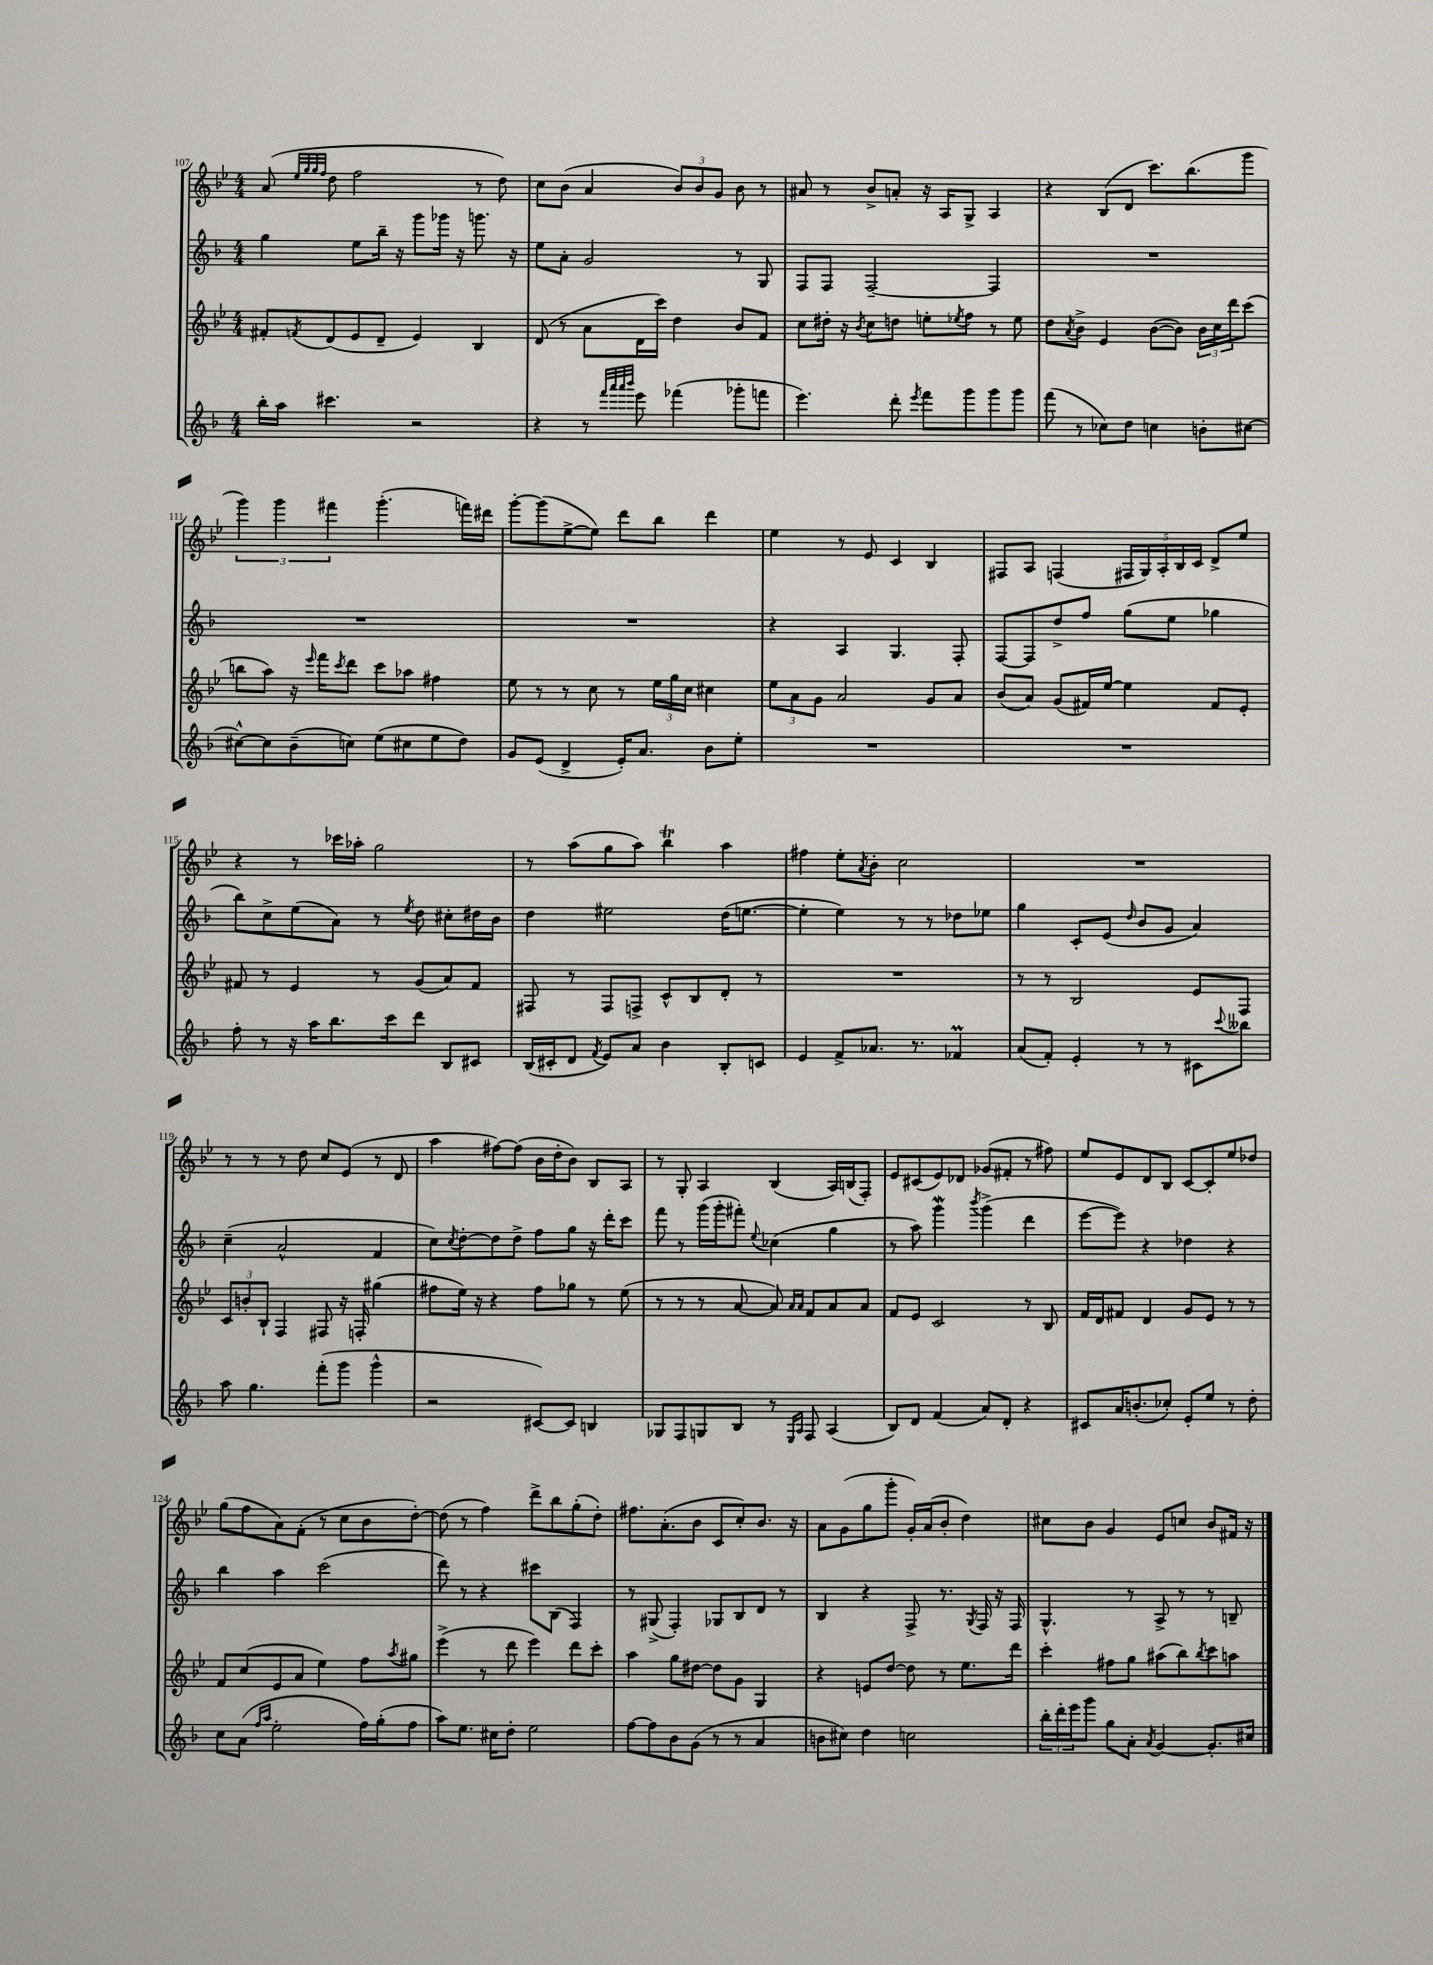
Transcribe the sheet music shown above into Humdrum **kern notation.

**kern	**kern	**kern	**kern
*staff4	*staff3	*staff2	*staff1
*clefG2	*clefG2	*clefG2	*clefG2
*k[b-]	*k[b-e-]	*k[b-]	*k[b-e-]
*M4/4	*M4/4	*M4/4	*M4/4
16bb-'	8f#'	4gg	(8a
16aa	.	.	.
.	.	.	32qqee-
.	.	.	32qqgg
.	.	.	32qqgg
.	8qf	.	32qqff
4.ccc#	(8d	.	8dd
.	8e-	8ee	2ff
.	8d~	16bb-~	.
.	.	16r	.
2r	4e-)	8ggg	.
.	.	16ggg-	.
.	.	16r	.
.	4B-	8.ggg	8r
.	.	.	8dd)
.	.	16r	.
=	=	=	=
4r	(8d	8ee	8cc
.	8r	8a'	(8b-
8r	8a	2g	4a
32qqfff	.	.	.
32qqaaa	.	.	.
32qqaaa	.	.	.
32qqbbb-	.	.	.
8eee	16d	.	.
.	16ccc)	.	.
(4fff-	4dd	.	12b-)
.	.	.	12b-
.	.	.	12g
8ggg-'	8b-	8r	8b-
8fff	8f	8G	8r
=	=	=	=
4.eee)	8cc	8F	8a#
.	16dd#'	8F	8r
.	16r	.	.
.	8qb-	.	.
.	8cc	[2F~	8b-^
8ddd'	8dd	.	8a'
8qeee	.	.	.
8fff	8ee'	.	16r
.	.	.	16A
.	8qee-	.	.
8ggg	8ff	.	8G^
8ggg	8r	4F]	4A
8ggg	8ee-	.	.
=	=	=	=
(8fff	8dd	1r	4r
.	8qa	.	.
8r	8b-^	.	.
8cc-)	4e-	.	(8B-
8dd	.	.	8d
4cc	([8b-	.	8.ccc)
.	8b-])	.	.
.	.	.	(8.bb-
8b'	24b-	.	.
.	24cc	.	.
.	24ddd	.	.
[8cc#	(8ccc	.	8ggg
=	=	=	=
8cc#^^_	8bb	1r	6ggg)
8cc#]	8aa)	.	.
.	.	.	6ggg
(8b-~	16r	.	.
.	16qqeee-	.	.
.	16fff	.	.
.	.	.	6fff#
.	8qccc	.	.
8cc)	8ddd	.	.
(8ee	8ccc	.	(4.ggg'
8cc#	8aa-	.	.
8ee	4ff#	.	.
8dd)	.	.	16fff)
.	.	.	16ddd#
=	=	=	=
8g	8ee-	1r	[8ggg'
(8e	8r	.	(8ggg]
4d^	8r	.	[8ee-^
.	8cc	.	8ee-])
16e')	8r	.	8ddd
8.a	.	.	.
.	24ee-	.	8bb-
.	24gg	.	.
.	24cc	.	.
8b-	4cc#	.	4ddd
8ee'	.	.	.
=	=	=	=
1r	12ee-	4r	4ee-
.	12a	.	.
.	12g	.	.
.	2a	4A	8r
.	.	.	8e-
.	.	4.G	4c
.	8g	.	4B-
.	8a	8F'	.
=	=	=	=
1r	(8b-	[8F	8F#
.	8a)	8F]	8A
.	(8g	8dd^	(4F
.	16f#)	8ff	.
.	[16ee-	.	.
.	4ee-]	(8gg	20F#
.	.	.	20G)
.	.	.	20A'
.	.	8ee	.
.	.	.	20B-
.	.	.	20c
.	8f#	4gg-	8d^
.	8e-'	.	8ee-
=	=	=	=
8ff'	8f#	8bb-)	4r
8r	8r	8cc^	.
16r	4e-	(8ee	8r
16aa	.	.	.
8.bb-	.	8a)	16ccc-
.	.	.	16aa-'
.	8r	8r	2gg
16ccc	.	.	.
.	.	8qee	.
8ddd	(8g	8dd	.
8B-	8a)	8cc#'	.
8c#	8f#	16dd#	.
.	.	16b-	.
=	=	=	=
(16B-	8F#	4dd	8r
16c#'	.	.	.
8d	8r	.	(8aa
8qf	.	.	.
8e)	8F#	2ee#	8gg
8a	8F^	.	8aa)
4b-	8c^^	.	4bb-
.	8B-	.	.
8B-'	8d'	(16dd	4aa
.	.	[8.ee	.
8c	8r	.	.
=	=	=	=
4e	1r	4ee']	4ff#
8f^	.	4ee)	8ee-'
.	.	.	8qa
8.a-	.	.	8b-'
.	.	8r	2cc
8.r	.	.	.
.	.	8r	.
4f-	.	8dd-	.
.	.	8ee-	.
=	=	=	=
(8a	8r	4gg	1r
8f')	8r	.	.
4e'	2B-	8c'	.
.	.	(8e	.
.	.	16qqdd	.
8r	.	8b-	.
8r	.	8g	.
8c#	8e-	4a)	.
8qqccc	.	.	.
8bb--	8F	.	.
=	=	=	=
8aa	12c	(4cc~	8r
.	12b'	.	.
4.gg	.	.	8r
.	12B-`	.	.
.	4F	2a^^	8r
.	.	.	8dd
(8fff'	8F#	.	8cc
8ggg	16r	.	(8e-
.	16F'	.	.
4ggg^^	(4gg#	4f	8r
.	.	.	8d
=	=	=	=
2r	8ff#	8cc)	4aa
.	.	8qcc	.
.	16ee-)	[8dd'	.
.	16r	.	.
.	4r	8dd]	[8ff#)
.	.	8dd^	(8ff#]
[8c#)	8ff#	8ff	16b-
.	.	.	16dd'
8c#]	8gg-	8gg	8b-)
4B	8r	16r	8B-
.	.	16ddd'	.
.	(8ee-	8ccc	8A
=	=	=	=
8G-	8r	8fff	8r
8F	8r	8r	8G'
8G	8r	(16ggg	4A
.	.	16ggg'	.
8B-	[8a	8fff#')	.
.	.	8qqee	.
8r	8a])	(4cc-	(4B-
16qqE	16qqa	.	.
16qqA	16qqa	.	.
8F	8f	.	.
(4A	8a	4gg	16A)
.	.	.	(16B
.	8a	.	8F')
=	=	=	=
8B-)	8f	8r	8e-
8d	8e-	8aa)	(8c#
(4f	2c	4ggg	8e-)
.	.	.	8d-
.	.	8qbbb-	.
8a)	.	(4ggg^	(8g-
8d'	.	.	8f#'
4r	8r	4ddd	8r
.	8B-	.	8ff#)
=	=	=	=
8c#	16f	[8eee	8ee-
.	16d	.	.
16a	8f#	8eee])	8e-
(8.b'	.	.	.
.	4d	4r	8d
8cc-')	.	.	8B-
8e'	8g	4dd-	[8c
8ee	8e-	.	8c']
8r	8r	4r	8ee-
8dd'	8r	.	8dd-
=	=	=	=
8cc	8f	4bb-	(8gg
(8a	(8cc	.	8ff
16qqff	.	.	.
16qqaa	.	.	.
2ee'	8e-	4aa	8a)
.	8a	.	(8f'
.	4ee-)	(2ccc	8r
.	.	.	8cc
16ff)	8ff	.	8b-
(16gg'	.	.	.
.	8qaa	.	.
8ff	8gg#	.	[8dd')
=	=	=	=
8aa)	(4eee-^	8ddd)	(8dd]
8.ee	.	8r	8r
.	8r	4r	4ff)
16cc#	.	.	.
8dd'	8ddd	.	.
2ee	4eee-)	8ccc#	8ddd^
.	.	(8B-	8bb-
.	8ddd	4F)	(8gg'
.	8ccc'	.	8dd')
=	=	=	=
[8ff	4aa	8r	8.ff#
8ff]	.	(8G#^	.
.	.	.	(8.a'
8b-	8gg	4F')	.
(8g	[8dd#	.	8b-
8r	8dd#]	8G-	8c
8r	8g	8B-	8cc')
4a	4G	8d	8.b-
.	.	8r	.
.	.	.	16r
=	=	=	=
8b	4r	4B-	8a
8cc#)	.	.	(8g
4dd	8e	4r	8gg
.	[8dd	.	8ggg'
2cc	8dd]	8F^	16g')
.	.	.	(16a
.	8r	8.r	8b-'
.	8.ee-	.	4dd)
.	.	8qG	.
.	.	16F	.
.	.	16r	.
.	16ddd	16F	.
=	=	=	=
24bb-'	4ccc'	4.G^^	8cc#
24ddd'	.	.	.
24eee	.	.	.
8ggg	.	.	8b-
8gg	8ff#	.	4g
8a'	8gg	8r	.
8qa	.	.	.
[4g	(8aa#	8A^	8e-
.	8bb-)	8r	8cc
.	8qbb-	.	.
8.g']	8ccc	8r	8b-
.	8aa	8B~	16f#
16cc#	.	.	16r
==	==	==	==
*-	*-	*-	*-
